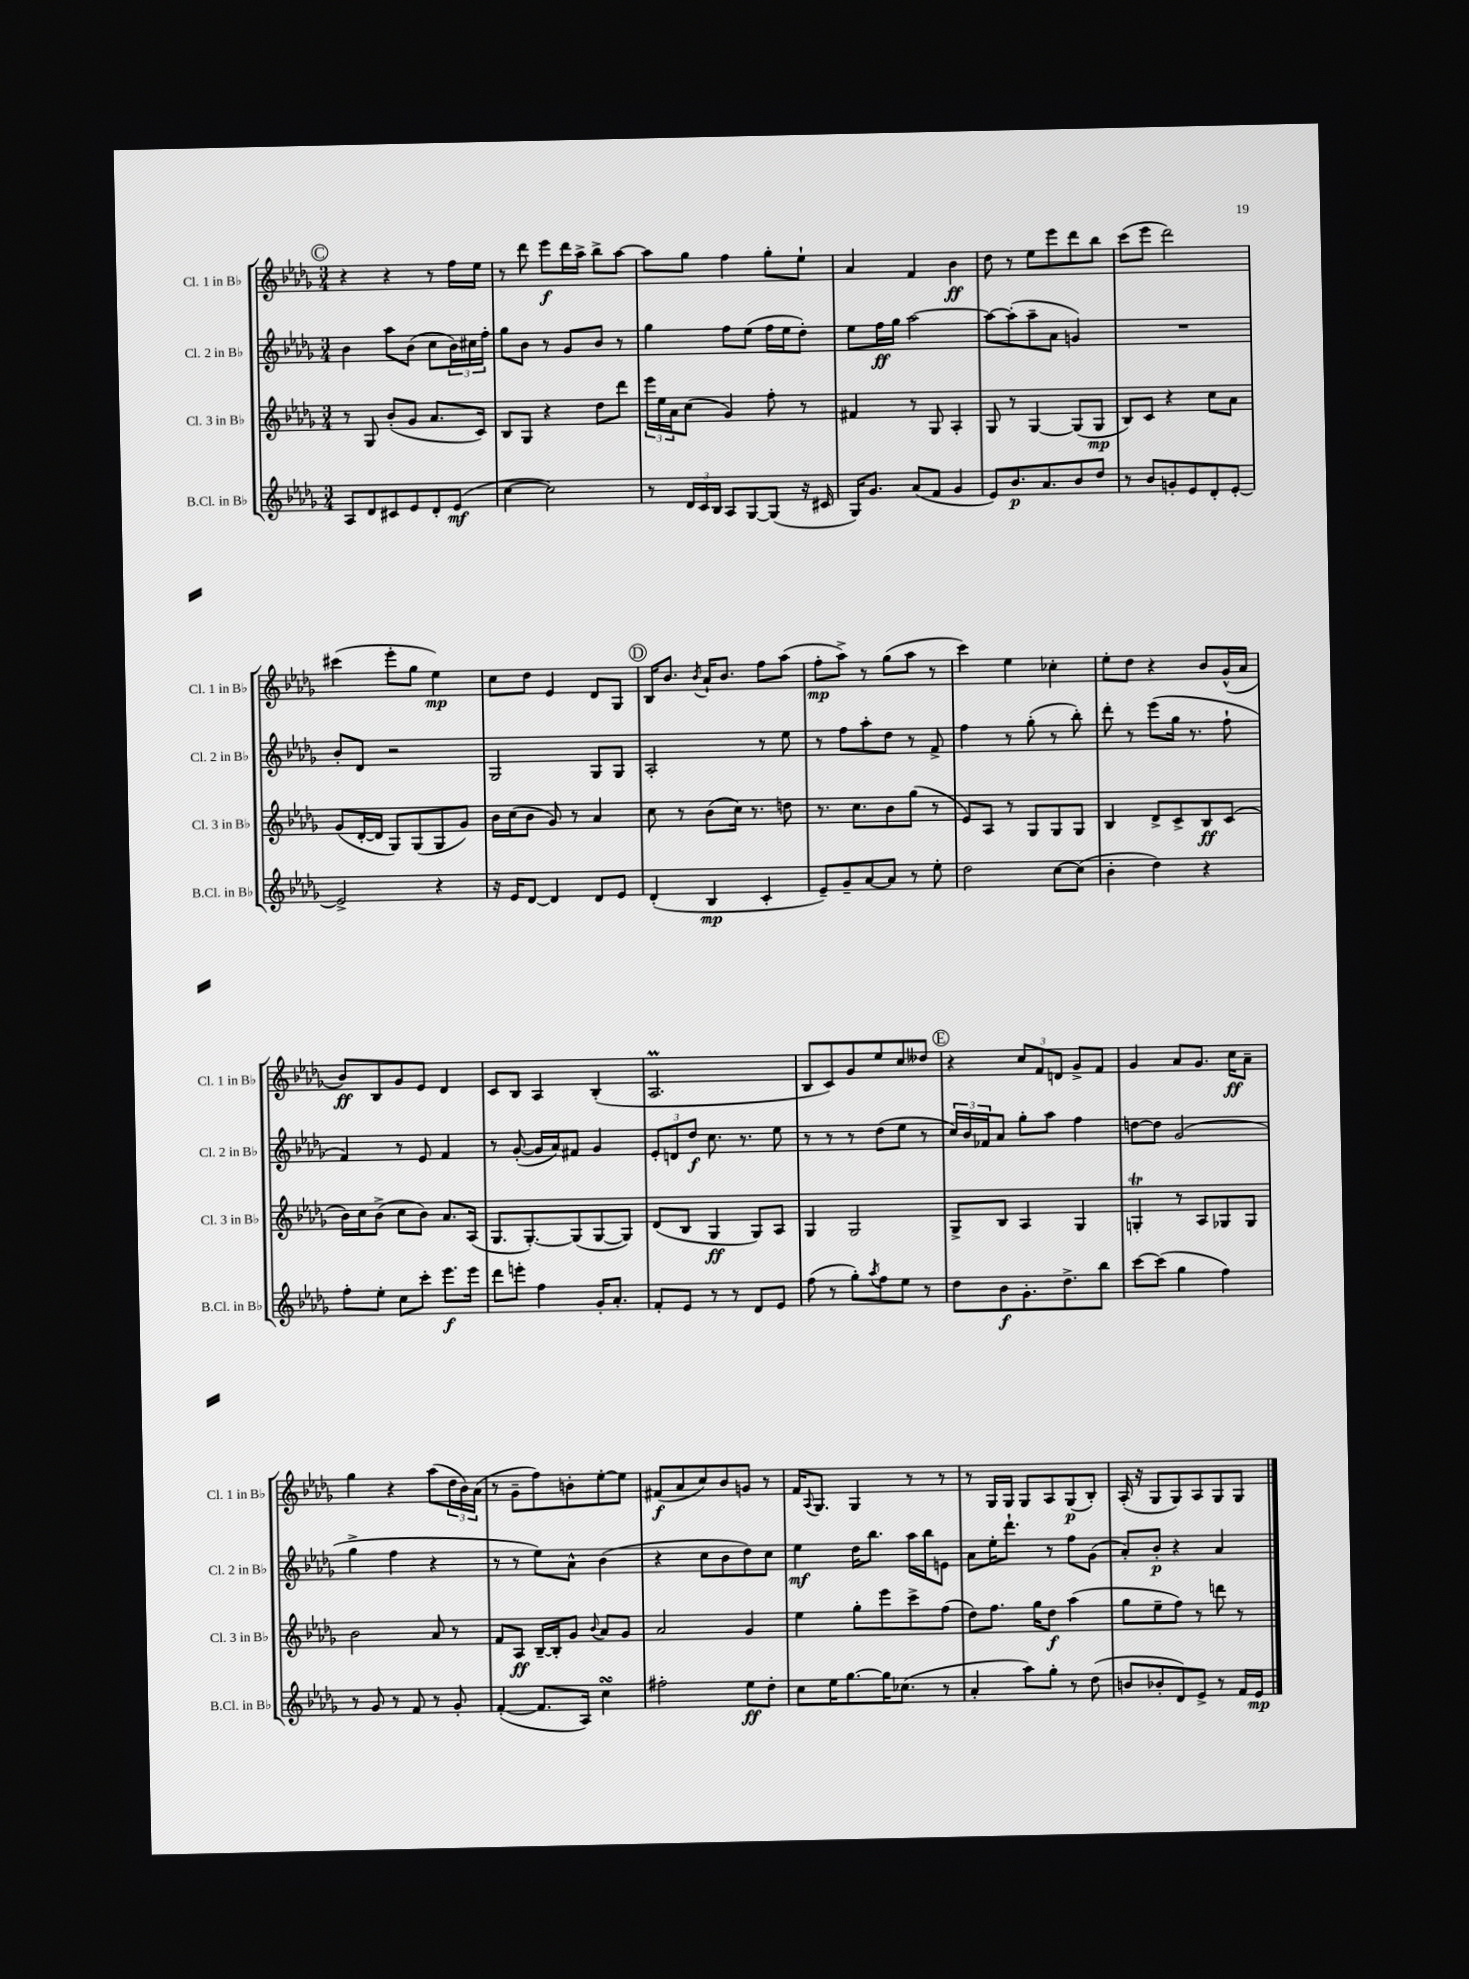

**kern	**dynam	**kern	**dynam	**kern	**dynam	**kern	**dynam
*part4	*part4	*part3	*part3	*part2	*part2	*part1	*part1
*staff4	*staff4	*staff3	*staff3	*staff2	*staff2	*staff1	*staff1
*I"B.Cl. in B♭	*	*I"Cl. 3 in B♭	*	*I"Cl. 2 in B♭	*	*I"Cl. 1 in B♭	*
*I'B.Cl. in B♭	*	*I'Cl. 3 in B♭	*	*I'Cl. 2 in B♭	*	*I'Cl. 1 in B♭	*
*clefG2	*	*clefG2	*	*clefG2	*	*clefG2	*
*k[b-e-a-d-g-]	*	*k[b-e-a-d-g-]	*	*k[b-e-a-d-g-]	*	*k[b-e-a-d-g-]	*
*M3/4	*	*M3/4	*	*M3/4	*	*M3/4	*
!!LO:REH:place=s1:t=C
=22	=22	=22	=22	=22	=22	=22	=22
8A-/L	.	8r	.	4b-\	.	4r	.
8d-/	.	8G-/	.	.	.	.	.
8c#X/	.	(8b-'/L	.	8aa-\L	.	4r	.
8e-/	.	8g-/J	.	(8b-\J	.	.	.
8d-'/	.	8.a-/L	.	8cc\L	.	8r	.
(8e-/J	mf	.	.	24b-\L)	.	16ff\LL	.
.	.	.	.	24cc#X\	.	.	.
.	.	16c/Jk)	.	.	.	16ee-\JJ	.
.	.	.	.	24ff'\JJ	.	.	.
=23	=23	=23	=23	=23	=23	=23	=23
[4cc\	.	8B-/L	.	8gg-\L	.	8r	.
.	.	8G-/J	.	8b-\J	.	8ddd-\	.
2cc\])	.	4r	.	8r	.	8eee-\L	f
.	.	.	.	8g-/L	.	16ddd-\L	.
.	.	.	.	.	.	16aa-^\JJ	.
.	.	8dd-\L	.	8b-/J	.	8bb-^\L	.
.	.	8ddd-\J	.	8r	.	[8aa-\J	.
=24	=24	=24	=24	=24	=24	=24	=24
8r	.	24eee-\LL	.	4gg-\	.	8aa-\L]	.
.	.	24ee-\	.	.	.	.	.
.	.	24a-\J	.	.	.	.	.
24d-/LL	.	(8cc\J	.	.	.	8gg-\J	.
24c/	.	.	.	.	.	.	.
24B-/JJ	.	.	.	.	.	.	.
8A-/L	.	4g-/)	.	8ff\L	.	4ff\	.
[8G-/	.	.	.	(8ee-\J	.	.	.
(8G-/J]	.	8ff'\	.	16ff\LL	.	8gg-'\L	.
.	.	.	.	16ee-\J	.	.	.
16r	.	8r	.	8dd-'\J)	.	8ee-`\J	.
16c#X/	.	.	.	.	.	.	.
=25	=25	=25	=25	=25	=25	=25	=25
16G-/KL)	.	4f#X/	.	8ee-\L	.	4a-/	.
8.g-/J	.	.	.	.	.	.	.
.	.	.	.	16ff\L	ff	.	.
.	.	.	.	16gg-\JJ	.	.	.
(8a-/L	.	8r	.	[2aa-\	.	4f/	.
8f/J	.	8G-/	.	.	.	.	.
4g-/	.	4A-'/	.	.	.	4b-\	ff
=26	=26	=26	=26	=26	=26	=26	=26
8e-/L)	.	8G-/	.	8aa-\L_	.	8dd-\	.
8.b-/	p	8r	.	(8aa-'\]	.	8r	.
.	.	[4G-/	.	8aa-~\	.	8ee-\L	.
8.a-/	.	.	.	.	.	.	.
.	.	.	.	8a-\J	.	8eee-\	.
8b-/	.	(8G-/L]	.	4gn/)	.	8ddd-\	.
8dd-/J	.	8G-/J	mp	.	.	8bb-\J	.
=27	=27	=27	=27	=27	=27	=27	=27
8r	.	8B-/L)	.	2.r	.	(8ccc\L	.
8b-/L	.	8c/J	.	.	.	8eee-\J	.
8gn'/	.	4r	.	.	.	2ddd-\)	.
8e-/	.	.	.	.	.	.	.
8d-'/	.	8cc\L	.	.	.	.	.
[8e-'/J	.	8a-\J	.	.	.	.	.
!!LO:LB:g=z
=28	=28	=28	=28	=28	=28	=28	=28
2e-^/]	.	(8g-/L	.	8b-'/L	.	(4ccc#X\	.
.	.	[16d-'/L	.	8d-/J	.	.	.
.	.	16d-/JJ]	.	.	.	.	.
.	.	8G-/L)	.	2r	.	8eee-'\L	.
.	.	(8G-/	.	.	.	8gg-\J	.
4r	.	8G-/	.	.	.	4ee-\)	mp
.	.	8g-/J)	.	.	.	.	.
=29	=29	=29	=29	=29	=29	=29	=29
16r	.	16b-\LL	.	2G-/	.	8cc\L	.
16e-/KL	.	(16cc\J	.	.	.	.	.
[8d-/J	.	8b-\J	.	.	.	8dd-\J	.
4d-/]	.	8g-/)	.	.	.	4e-/	.
.	.	8r	.	.	.	.	.
8d-/L	.	4a-/	.	8G-/L	.	8d-/L	.
8e-/J	.	.	.	8G-/J	.	8G-/J	.
!!LO:REH:place=s1:t=D
=30	=30	=30	=30	=30	=30	=30	=30
(4d-'/	.	8cc\	.	2A-'/	.	16B-/KL	.
.	.	.	.	.	.	8.b-/J	.
.	.	8r	.	.	.	.	.
.	.	.	.	.	.	8qb-/	.
4B-/	mp	(8b-\L	.	.	.	16a-`/KL	.
.	.	.	.	.	.	8.b-/J	.
.	.	16cc\Jk)	.	.	.	.	.
.	.	8.r	.	.	.	.	.
4c'/	.	.	.	8r	.	8ff\L	.
.	.	8ddn\	.	8ee-\	.	(8aa-\J	.
=31	=31	=31	=31	=31	=31	=31	=31
8e-~/L)	.	8.r	.	8r	.	8ff'\L	mp
8g-~/	.	.	.	8ff\L	.	8aa-^\J)	.
.	.	8.cc\L	.	.	.	.	.
[8a-/	.	.	.	8aa-'\	.	8r	.
8a-/J]	.	8b-\	.	8dd-\J	.	(8gg-\L	.
8r	.	(8gg-\J	.	8r	.	8aa-\J	.
8ee-'\	.	8r	.	8f^/	.	8r	.
=32	=32	=32	=32	=32	=32	=32	=32
2dd-\	.	8e-/L)	.	4ff\	.	4ccc\)	.
.	.	8A-/J	.	.	.	.	.
.	.	8r	.	8r	.	4ee-\	.
.	.	8G-/L	.	(8gg-'\	.	.	.
[8cc\L	.	8G-/	.	8r	.	4cc-X'\	.
(8cc\J]	.	8G-/J	.	8bb-'\)	.	.	.
=33	=33	=33	=33	=33	=33	=33	=33
4b-'\	.	4B-/	.	8ddd-'\	.	8ee-'\L	.
.	.	.	.	8r	.	8dd-\J	.
4dd-\)	.	8d-^/L	.	(8eee-\L	.	4r	.
.	.	8c^/	.	16gg-\Jk	.	.	.
.	.	.	.	8.r	.	.	.
4r	.	8B-/	ff	.	.	8b-/L	.
.	.	(8c/J	.	8ff`\	.	(16g-^^/L	.
.	.	.	.	.	.	16a-/JJ	.
!!LO:LB:g=z
=34	=34	=34	=34	=34	=34	=34	=34
8ff'\L	.	16b-\LL)	.	4f/)	.	8b-/L)	ff
.	.	16cc\J	.	.	.	.	.
8ee-'\J	.	(8b-^\J	.	.	.	8B-/	.
8cc\L	.	8cc\L	.	8r	.	8g-/	.
8ccc'\J	.	8b-\J)	.	8e-/	.	8e-/J	.
8.eee-\L	f	8.a-/L	.	4f/	.	4d-/	.
16eee-\Jk	.	(16A-/Jk	.	.	.	.	.
=35	=35	=35	=35	=35	=35	=35	=35
8ddd-\L	.	8.G-/L	.	8r	.	8c/L	.
8eeen'\J	.	.	.	([8g-'/	.	8B-/J	.
.	.	[8.G-'/)	.	.	.	.	.
4ff\	.	.	.	16g-/LL]	.	4A-/	.
.	.	.	.	16a-/J)	.	.	.
.	.	(8G-/]	.	8f#X/J	.	.	.
16g-'/KL	.	[8G-/	.	4g-/	.	(4B-'/	.
8.a-'/J	.	.	.	.	.	.	.
.	.	8G-/J])	.	.	.	.	.
=36	=36	=36	=36	=36	=36	=36	=36
8f'/L	.	(8d-/L	.	12e-'/L	.	2.A-M/	.
.	.	.	.	12dn/	.	.	.
8e-/J	.	8B-/J	.	.	.	.	.
.	.	.	.	12dd-/J	f	.	.
8r	.	4G-/	ff	8.cc\	.	.	.
8r	.	.	.	.	.	.	.
.	.	.	.	8.r	.	.	.
8d-/L	.	8G-/L)	.	.	.	.	.
8e-/J	.	8A-/J	.	8ee-\	.	.	.
=37	=37	=37	=37	=37	=37	=37	=37
(8ff\	.	4G-/	.	8r	.	8B-/L	.
8r	.	.	.	8r	.	8c/)	.
8gg-'\L)	.	2G-/	.	8r	.	8g-/	.
8qaa-/	.	.	.	.	.	.	.
8ff\	.	.	.	(8dd-\L	.	8ee-/	.
8ee-\J	.	.	.	8ee-\J	.	8cc/	.
8r	.	.	.	8r	.	8dd--X/J	.
!!LO:REH:place=s1:t=E
=38	=38	=38	=38	=38	=38	=38	=38
8dd-\L	.	8G-^/L	.	24cc/LL)	.	4r	.
.	.	.	.	24b-/	.	.	.
.	.	.	.	24f-X/J	.	.	.
8b-\	f	8B-/J	.	8a-/J	.	.	.
8.g-'\	.	4A-/	.	8gg-'\L	.	12cc/L	.
.	.	.	.	.	.	12f/	.
.	.	.	.	8aa-\J	.	.	.
.	.	.	.	.	.	12dn/J	.
8.dd-^\	.	.	.	.	.	.	.
.	.	4G-/	.	4ff\	.	8g-^/L	.
8bb-\J	.	.	.	.	.	8f/J	.
=39	=39	=39	=39	=39	=39	=39	=39
[8ccc\L	.	4Gnt'/	.	[8ddn\L	.	4g-/	.
(8ccc\J]	.	.	.	8dd\J]	.	.	.
4gg-\	.	8r	.	(2g-/	.	8a-/L	.
.	.	8A-/L	.	.	.	8.g-/J	.
4ff\)	.	8G-X/	.	.	.	.	.
.	.	.	.	.	.	16cc\KL	ff
.	.	8G-/J	.	.	.	8a-~\J	.
!!LO:LB:g=z
=40	=40	=40	=40	=40	=40	=40	=40
8r	.	2b-\	.	4gg-^\	.	4gg-\	.
8g-/	.	.	.	.	.	.	.
8r	.	.	.	4ff\	.	4r	.
8f/	.	.	.	.	.	.	.
8r	.	8a-/	.	4r	.	(8aa-\L	.
8g-'/	.	8r	.	.	.	24dd-\L	.
.	.	.	.	.	.	24b-\)	.
.	.	.	.	.	.	(24a-\JJ	.
=41	=41	=41	=41	=41	=41	=41	=41
([4f'/	.	8f/L	.	8r	.	8r	.
.	.	8A-/J	ff	8r	.	8g-~\L	.
8.f/L]	.	[16B-~/LL	.	8ee-\L)	.	8ff\)	.
.	.	16B-'/J]	.	.	.	.	.
.	.	8g-/J	.	8a-^^\J	.	8bn'\	.
16A-/Jk)	.	.	.	.	.	.	.
.	.	8qqb-/	.	.	.	.	.
4ccsSsS\	.	8a-/L	.	(4b-\	.	[8ee-'\	.
.	.	8g-/J	.	.	.	8ee-\J]	.
=42	=42	=42	=42	=42	=42	=42	=42
2ff#X'\	.	2a-/	.	4r	.	(8f#X/L	f
.	.	.	.	.	.	8a-/	.
.	.	.	.	8cc\L	.	8cc/)	.
.	.	.	.	8b-\	.	8b-/	.
8ee-\L	ff	4g-/	.	8dd-\)	.	8gn/J	.
8dd-'\J	.	.	.	8cc\J	.	8r	.
=43	=43	=43	=43	=43	=43	=43	=43
8cc\L	.	4ee-\	.	4ee-\	mf	16f/KL	.
.	.	.	.	.	.	8qqA-/	.
.	.	.	.	.	.	8.G-/J	.
16ee-\K	.	.	.	.	.	.	.
[8.gg-\	.	.	.	.	.	.	.
.	.	8gg-'\L	.	16dd-\KL	.	4G-/	.
.	.	.	.	8.bb-\J	.	.	.
16gg-\K]	.	8eee-\	.	.	.	.	.
(8.cc-X\J	.	.	.	.	.	.	.
.	.	8ccc^\	.	16aa-\LL	.	8r	.
.	.	.	.	16bb-\J	.	.	.
8r	.	(8ff\J	.	8en\J	.	8r	.
=44	=44	=44	=44	=44	=44	=44	=44
4a-'/	.	8dd-\L)	.	8a-\L	.	8r	.
.	.	8.ff\J	.	16ee-'\K	.	16G-/LL	.
.	.	.	.	8.ddd-`\J	.	16G-/JJ	.
8aa-\L)	.	.	.	.	.	8G-/L	.
.	.	16gg-\KL	.	.	.	.	.
8gg-'\J	.	8dd-\J	f	8r	.	8A-/	.
8r	.	(4aa-\	.	8ff\L	.	(8G-/	p
(8dd-\	.	.	.	(8g-\J	.	8B-'/J)	.
=45	=45	=45	=45	=45	=45	=45	=45
8bn/L	.	8gg-\L	.	8a-'/L)	.	(16A-'/	.
.	.	.	.	.	.	16r	.
8b-X'/	.	8ee-~\	.	8b-'/J	p	8G-/L	.
8d-/)	.	8ff\J)	.	4r	.	8G-/)	.
8e-^/J	.	8r	.	.	.	8A-/	.
8r	.	8dddn\	.	4a-/	.	8G-/	.
16f/LL	.	8r	.	.	.	8G-/J	.
16e-/JJ	mp	.	.	.	.	.	.
==	==	==	==	==	==	==	==
*-	*-	*-	*-	*-	*-	*-	*-
